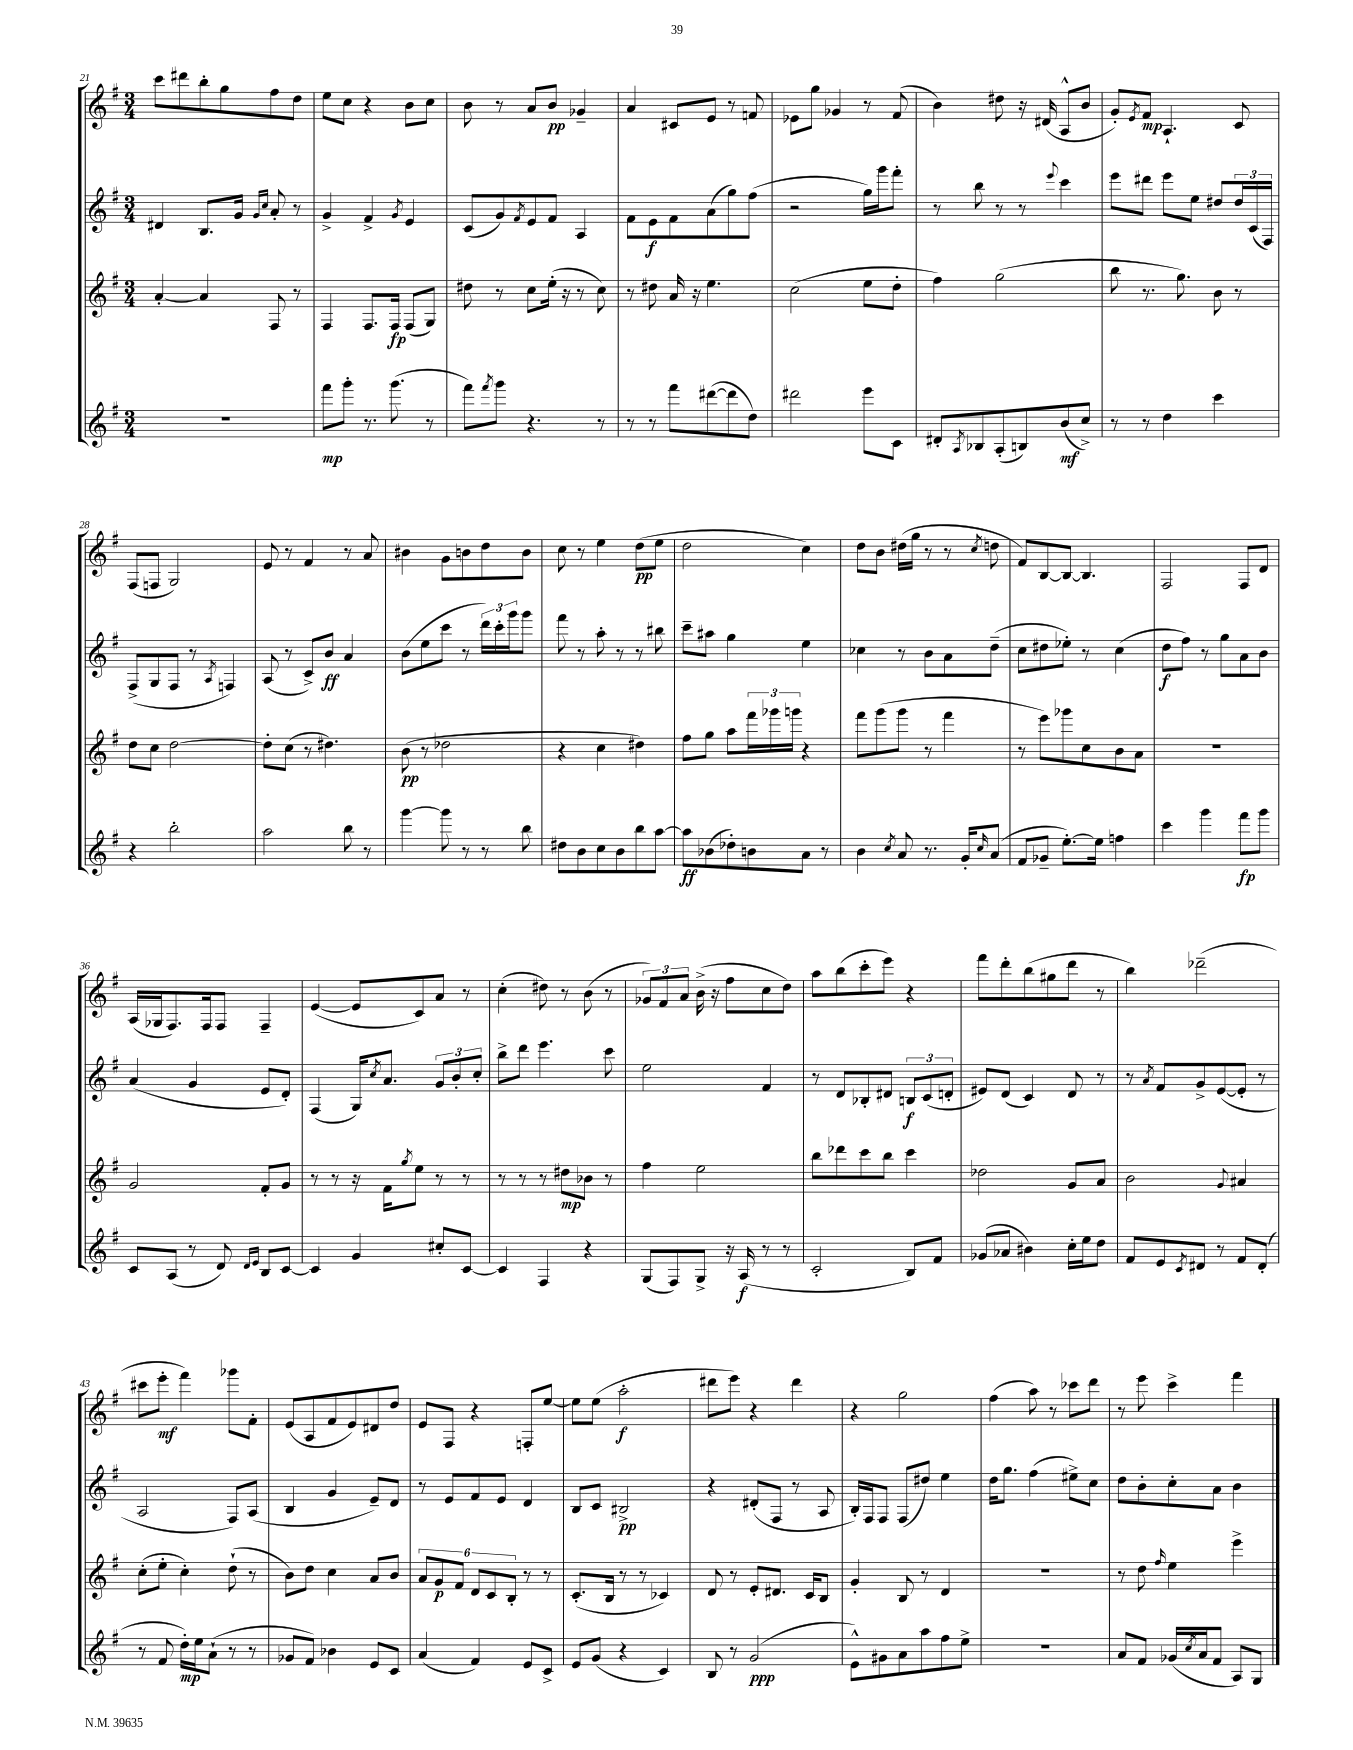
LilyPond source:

<<
\new StaffGroup <<
\new Staff = "s0" {
    \clef treble \key g \major \numericTimeSignature \time 3/4
    c'''8 dis'''8 b''8-. g''8 fis''8 d''8 |
    e''8 c''8 r4 b'8 c''8 |
    b'8 r8 a'8 b'8\pp ges'4-- |
    a'4 cis'8 e'8 r8 f'8 |
    ees'8 g''8 ges'4 r8 fis'8( |
    b'4) dis''8 r16 dis'16( a8-^ b'8 |
    g'8-.) \acciaccatura { e'8 } fis'8\mp a4.-! c'8 |
    fis8( f8 g2) |
    e'8 r8 fis'4 r8 a'8 |
    bis'4 g'8 b'8 d''8 b'8 |
    c''8 r8 e''4 d''8\pp( e''8 |
    d''2 c''4) |
    d''8 b'8 dis''16( g''16 r8 r8 \acciaccatura { c''8 } d''8 |
    fis'8) b8~ b8~ b4. |
    fis2 fis8 d'8 |
    a16( ges16 fis8.) fis16 fis8 fis4-- |
    e'4~( e'8 c'8) a'8 r8 |
    c''4-.( dis''8) r8 b'8( r8 |
    \tuplet 3/2 { ges'8) fis'8 a'8 } b'16->( r16 fis''8 c''8 d''8) |
    a''8 b''8( c'''8-. e'''8) r4 |
    fis'''8 d'''8-. b''8( gis''8 d'''8 r8 |
    b''4) des'''2--( |
    cis'''8 e'''8-.\mf fis'''4) ges'''8 fis'8-. |
    e'8( a8 fis'8 e'8) dis'8 d''8 |
    e'8 fis8 r4 f8-. e''8~ |
    e''8 e''8( a''2-.\f |
    dis'''8 e'''8) r4 dis'''4 |
    r4 g''2 |
    fis''4( a''8) r8 ces'''8 d'''8 |
    r8 e'''8 c'''4-> fis'''4 \bar "|." |
}
\new Staff = "s1" {
    \clef treble \key g \major \numericTimeSignature \time 3/4
    dis'4 b8. g'16 \grace { g'16 c''16 } a'8-. r8 |
    g'4-> fis'4-> \acciaccatura { g'8 } e'4 |
    c'8( g'8) \acciaccatura { fis'8 } e'8 fis'8 a4 |
    fis'8 e'8\f fis'8 a'8( g''8) fis''8( |
    r2 g''16) g'''16 fis'''8-. |
    r8 b''8 r8 r8 \appoggiatura { e'''8 } c'''4 |
    e'''8 dis'''8 e'''8 e''8 dis''8 \tuplet 3/2 { dis''16 c'16( fis16) } |
    fis8->( g8 fis8 r8 \acciaccatura { a8 } f4) |
    a8( r8 c'8->) b'8\ff a'4 |
    b'8( e''8 c'''8 r8 \tuplet 3/2 { d'''16) c'''16-. g'''16 } g'''8 |
    fis'''8 r8 a''8-. r8 r8 bis''8 |
    c'''8-- ais''8 g''4 e''4 |
    ces''4 r8 b'8 a'8 d''8--( |
    c''8 dis''8 ees''8-.) r8 c''4( |
    d''8\f fis''8) r8 g''8 a'8 b'8 |
    a'4( g'4 e'8 d'8-.) |
    fis4( g16) \acciaccatura { c''8 } a'8. \tuplet 3/2 { g'8 b'8-. c''8-. } |
    b''8-> d'''8 e'''4. c'''8 |
    e''2 fis'4 |
    r8 d'8 bes8-. dis'8 \tuplet 3/2 { b8\f c'8( d'8-. } |
    eis'8) d'8( c'4) d'8 r8 |
    r8 \acciaccatura { a'8 } fis'8 g'8-> e'8~( e'8-. r8 |
    a2 fis8) a8( |
    b4 g'4 e'8--) d'8 |
    r8 e'8 fis'8 e'8 d'4 |
    b8 c'8 bis2->\pp |
    r4 dis'8-.( fis8 r8 a8 |
    b16-.) fis16 fis8 fis8( dis''8) e''4 |
    d''16 g''8. fis''4( eis''8->) c''8 |
    d''8 b'8-. c''8-. a'8 b'4 \bar "|." |
}
\new Staff = "s2" {
    \clef treble \key g \major \numericTimeSignature \time 3/4
    a'4~-. a'4 fis8 r8 |
    fis4 fis8. fis16\fp fis8( g8) |
    dis''8 r8 c''8 e''16-.( r16 r8 c''8) |
    r8 dis''8 a'16 r16 e''4. |
    c''2( e''8 d''8-. |
    fis''4) g''2( |
    b''8 r8. g''8.) b'8 r8 |
    d''8 c''8 d''2~ |
    d''8-. c''8( r8 dis''4.) |
    b'8\pp( r8 des''2 |
    r4 c''4 dis''4) |
    fis''8 g''8 a''8 \tuplet 3/2 { fis'''16 ges'''16 g'''16 } r4 |
    fis'''8 g'''8( g'''8 r8 fis'''4 |
    r8 e'''8) ges'''8 c''8 b'8 a'8 |
    R2. |
    g'2 fis'8-. g'8 |
    r8 r8 r16 fis'16 \acciaccatura { g''8 } e''8 r8 r8 |
    r8 r8 r8 dis''8\mp bes'8 r8 |
    fis''4 e''2 |
    b''8 des'''8 c'''8 b''8 c'''4 |
    des''2 g'8 a'8 |
    b'2 \appoggiatura { g'8 } ais'4 |
    c''8-.( e''8-. c''4-.) d''8-!( r8 |
    b'8) d''8 c''4 a'8 b'8 |
    \tuplet 6/4 { a'8 g'8\p fis'8 d'8 c'8 b8-. } r8 r8 |
    c'8.-.( b16 r8 r8 ces'4) |
    d'8 r8 e'8-. dis'8. c'16 b8 |
    g'4-. b8 r8 d'4 |
    R2. |
    r8 d''8 \grace { fis''16 } e''4 e'''4-> \bar "|." |
}
\new Staff = "s3" {
    \clef treble \key g \major \numericTimeSignature \time 3/4
    R2. |
    fis'''8\mp g'''8-. r8. g'''8.( r8 |
    fis'''8) \acciaccatura { fis'''8 } g'''8 r4. r8 |
    r8 r8 fis'''8 dis'''8~( dis'''8 d''8) |
    dis'''2 e'''8 c'8 |
    dis'8-. \acciaccatura { a8 } bes8 a8-.( b8) b'8\mf( c''8->) |
    r8 r8 d''4 c'''4 |
    r4 b''2-. |
    a''2 b''8 r8 |
    g'''4~ g'''8 r8 r8 b''8 |
    dis''8 b'8 c''8 b'8 b''8 a''8~ |
    a''8\ff bes'8( des''8-.) b'8 a'8 r8 |
    b'4 \acciaccatura { c''8 } a'8 r8. g'16-. \grace { c''16 } a'8( |
    fis'8 ges'8-- e''8.~-.) e''16 f''4 |
    c'''4 g'''4 fis'''8\fp g'''8 |
    c'8 a8( r8 d'8) \grace { d'16 e'16 } b8 c'8~ |
    c'4 g'4 cis''8-. c'8~ |
    c'4 fis4 r4 |
    g8( fis8) g8-> r16 a16\f( r8 r8 |
    c'2-. b8) fis'8 |
    ges'8( aes'8 bis'4) c''16-. e''16 d''8 |
    fis'8 e'8 \acciaccatura { c'8 } dis'8 r8 fis'8 dis'8-.( |
    r8 fis'8 d''16-.\mp) e''16 a'8-!( r8 r8 |
    ges'8 fis'8) bes'4 e'8 c'8 |
    a'4( fis'4) e'8 c'8-> |
    e'8 g'8( r4 c'4) |
    b8 r8 g'2\ppp( |
    e'8-^) gis'8 a'8 a''8 fis''8 e''8-> |
    R2. |
    a'8 fis'8 ges'16( \acciaccatura { c''8 } a'16 fis'8 a8) g8 \bar "|." |
}
>>
>>
\layout { \context { \Score currentBarNumber = #21 } }
